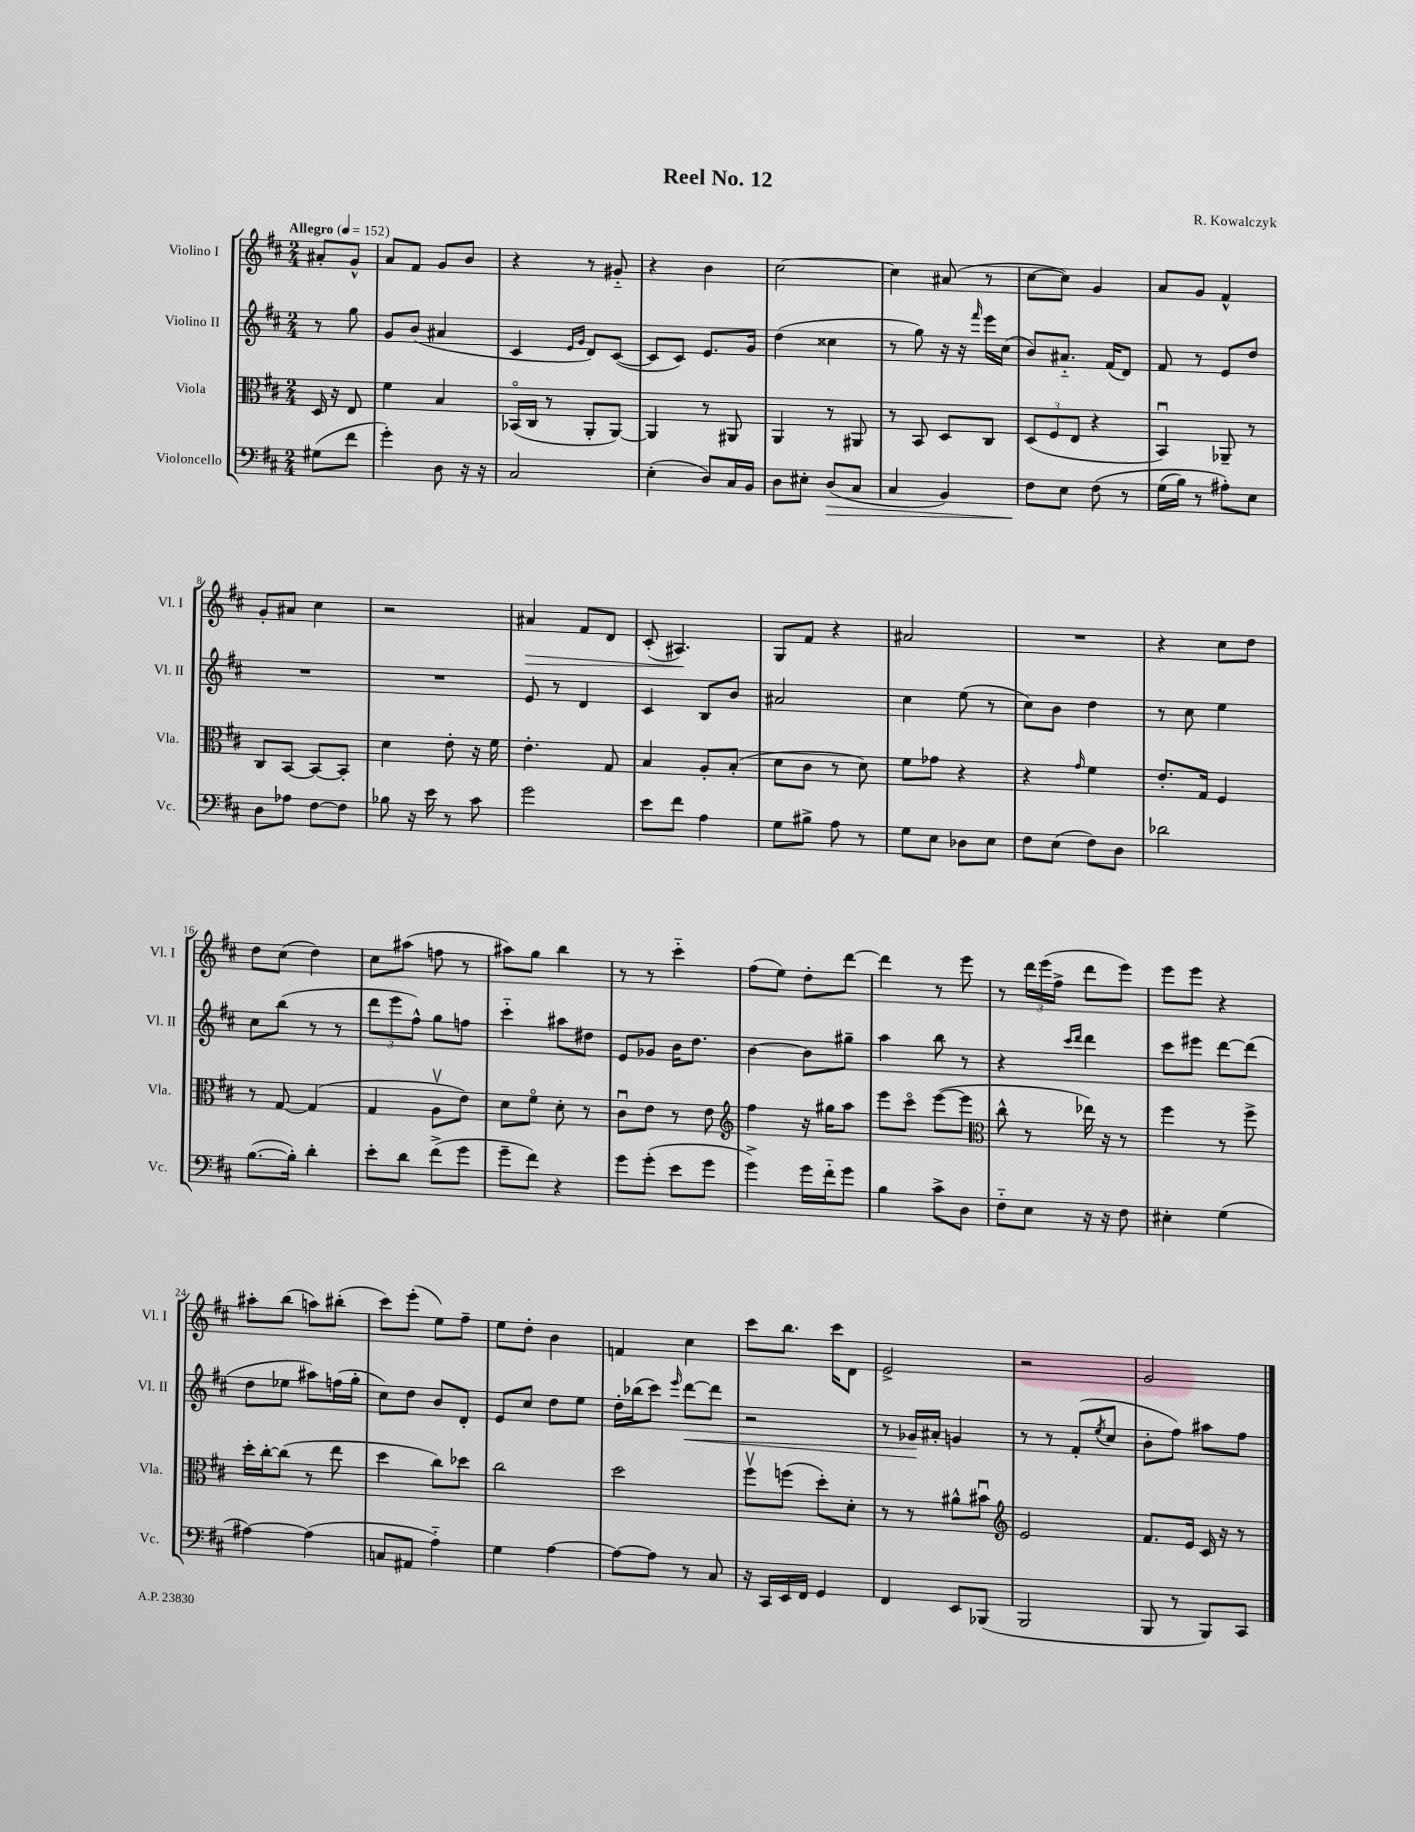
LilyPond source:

\header { title = "Reel No. 12" composer = "R. Kowalczyk" }
<<
\new StaffGroup <<
\new Staff = "s0" \with { instrumentName = "Violino I" shortInstrumentName = "Vl. I" } {
    \clef treble \key d \major \numericTimeSignature \time 2/4 \partial 4 \tempo "Allegro" 4 = 152
    ais'8-. g'8-^ |
    a'8 fis'8 g'8 b'8 |
    r4 r8 gis'8-_ |
    r4 b'4 |
    cis''2~ |
    cis''4 ais'8( r8 |
    cis''8~ cis''8) g'4 |
    a'8 g'8 fis'4-^ |
    g'8-. ais'8 cis''4 |
    r2 |
    ais'4\> fis'8 d'8 |
    cis'8-.( ais4.\!) |
    g8 fis'8 r4 |
    ais'2 |
    R2 |
    r4 cis''8 d''8 |
    d''8 cis''8( d''4) |
    cis''8 ais''8( f''8 r8 |
    ais''8) g''8 b''4 |
    r8 r8 cis'''4-_ |
    fis''8( e''8) d''8-. d'''8~ |
    d'''4 r8 e'''8 |
    r8 \tuplet 3/2 { d'''16 e'''16( fis''16-> } d'''8 e'''8) |
    e'''8 e'''8 r4 |
    ais''8-. b''8( a''8) bis''8-.( |
    cis'''8) e'''8-.( e''8) fis''8-- |
    e''8 d''8-. b'4 |
    f'4 cis''4 |
    cis'''8 b''8. cis'''16 d'8 |
    e'2-> |
    r2 |
    g'2 \bar "|." |
}
\new Staff = "s1" \with { instrumentName = "Violino II" shortInstrumentName = "Vl. II" } {
    \clef treble \key d \major \numericTimeSignature \time 2/4 \partial 4
    r8 g''8 |
    g'8 b'8( ais'4 |
    cis'4 \grace { e'16 g'16 } d'8) cis'8~( |
    cis'8 cis'8) e'8. g'16 |
    d''4( cisis''4 |
    r8 g''8) r16 r16 \grace { fis'''16 } e'''16 cis''16( |
    b'8) ais'8.-_ fis'16( d'8) |
    fis'8 r8 e'8 d''8 |
    R2 |
    R2 |
    e'8 r8 d'4 |
    cis'4 b8 b'8 |
    ais'2 |
    cis''4 e''8( r8 |
    cis''8) b'8 d''4 |
    r8 cis''8 e''4 |
    cis''8 b''8( r8 r8 |
    \tuplet 3/2 { d'''8 e'''8 fis''8-^) } g''8 f''8 |
    cis'''4-_ ais''8 dis''8 |
    e'8 ges'8 b'16 d''8. |
    b'4~ b'8 gis''8-- |
    a''4 b''8 r8 |
    r4 \grace { cis'''16 d'''16 } d'''4 |
    cis'''8 eis'''8 d'''8~ d'''8( |
    d''8 ees''8 ais''8) f''16( g''16-. |
    cis''8) d''8 b'8 d'8-. |
    e'8 cis''8 d''8 e''8 |
    d''16-. bes''16( cis'''8) \grace { e'''16 } d'''8~\< d'''8 |
    r2 |
    r8 ges'16\! ais'16-. g'4 |
    r8 r8 fis'8-.( \acciaccatura { e''8 } cis''8 |
    b'8-. fis''8) ais''8 fis''8 \bar "|." |
}
\new Staff = "s2" \with { instrumentName = "Viola" shortInstrumentName = "Vla." } {
    \clef alto \key d \major \numericTimeSignature \time 2/4 \partial 4
    d16 r16 e8 |
    fis'4 b4 |
    bes,16\flageolet( cis16 r8 a,8-. a,8~) |
    a,4 r8 ais,8 |
    a,4 r8 ais,8 |
    r8 b,8 d8 cis8 |
    \tuplet 3/2 { d8( fis8 e8 } r4 |
    b,4\downbow) aes,8-- r8 |
    cis8 b,8~ b,8~ b,8-. |
    d'4 e'8-. r16 fis'16 |
    e'4.-. g8 |
    b4 a8-. b8-.( |
    d'8 cis'8 r8 d'8) |
    fis'8 ges'8 r4 |
    r4 \grace { g'16 } fis'4 |
    e'8.-. g16 fis4 |
    r8 g8~ g4( |
    g4 a8\upbow e'8) |
    d'8 fis'8\flageolet d'8-. r8 |
    cis'8\downbow e'8 r8 e'8 |
    \clef treble fis''4 r16 gis''16 a''8 |
    e'''8 cis'''8\flageolet e'''8~( e'''8 |
    \clef alto cis''8-^ r8 ees''16) r16 r8 |
    fis''4 r8 fis''8-> |
    d''16-. cis''16~-. cis''8( r8 e''8 |
    d''4 cis''8) des''8 |
    cis''2 |
    d''2 |
    fis''8\upbow f''8( d''8-.) d'8-. |
    r8 r8 ais'8-^ bis'8\downbow |
    \clef treble e'2 |
    fis'8. e'16 cis'16 r16 r8 \bar "|." |
}
\new Staff = "s3" \with { instrumentName = "Violoncello" shortInstrumentName = "Vc." } {
    \clef bass \key d \major \numericTimeSignature \time 2/4 \partial 4
    gis8( fis'8 |
    g'4-.) d8 r16 r16 |
    cis2 |
    e4-.( d8) cis16 b,16 |
    d8 eis8-. d8\>( cis8 |
    cis4 b,4) |
    fis8\! e8 fis8\( r8 |
    g16( b16) r8 ais8-.\) e8 |
    d8 aes8 fis8~ fis8 |
    bes8 r16 e'16 r8 cis'8 |
    g'2 |
    e'8 fis'8 a4 |
    g8 bis8-> a8 r8 |
    g8 e8 des8 e8 |
    fis8 e8( fis8) d8 |
    des'2 |
    b8.~( b16-.) d'4-. |
    e'8-. d'8 fis'8->( g'8 |
    g'8-- fis'8) r4 |
    g'8 g'8-.( e'8 g'8 |
    g'4->) g'16 fis'16-_ g'8 |
    b4 cis'8-> d8 |
    fis8-_ e8 r16 r16 fis8 |
    eis4-. g4( |
    ais4~) ais4( |
    c8 ais,8 a4-_) |
    g4 a4~ |
    a8~ a8 r8 cis8 |
    r16 cis,16 e,16 fis,16 g,4 |
    fis,4 e,8 bes,,8( |
    b,,2 |
    b,,8 r8 b,,8) cis,8 \bar "|." |
}
>>
>>
